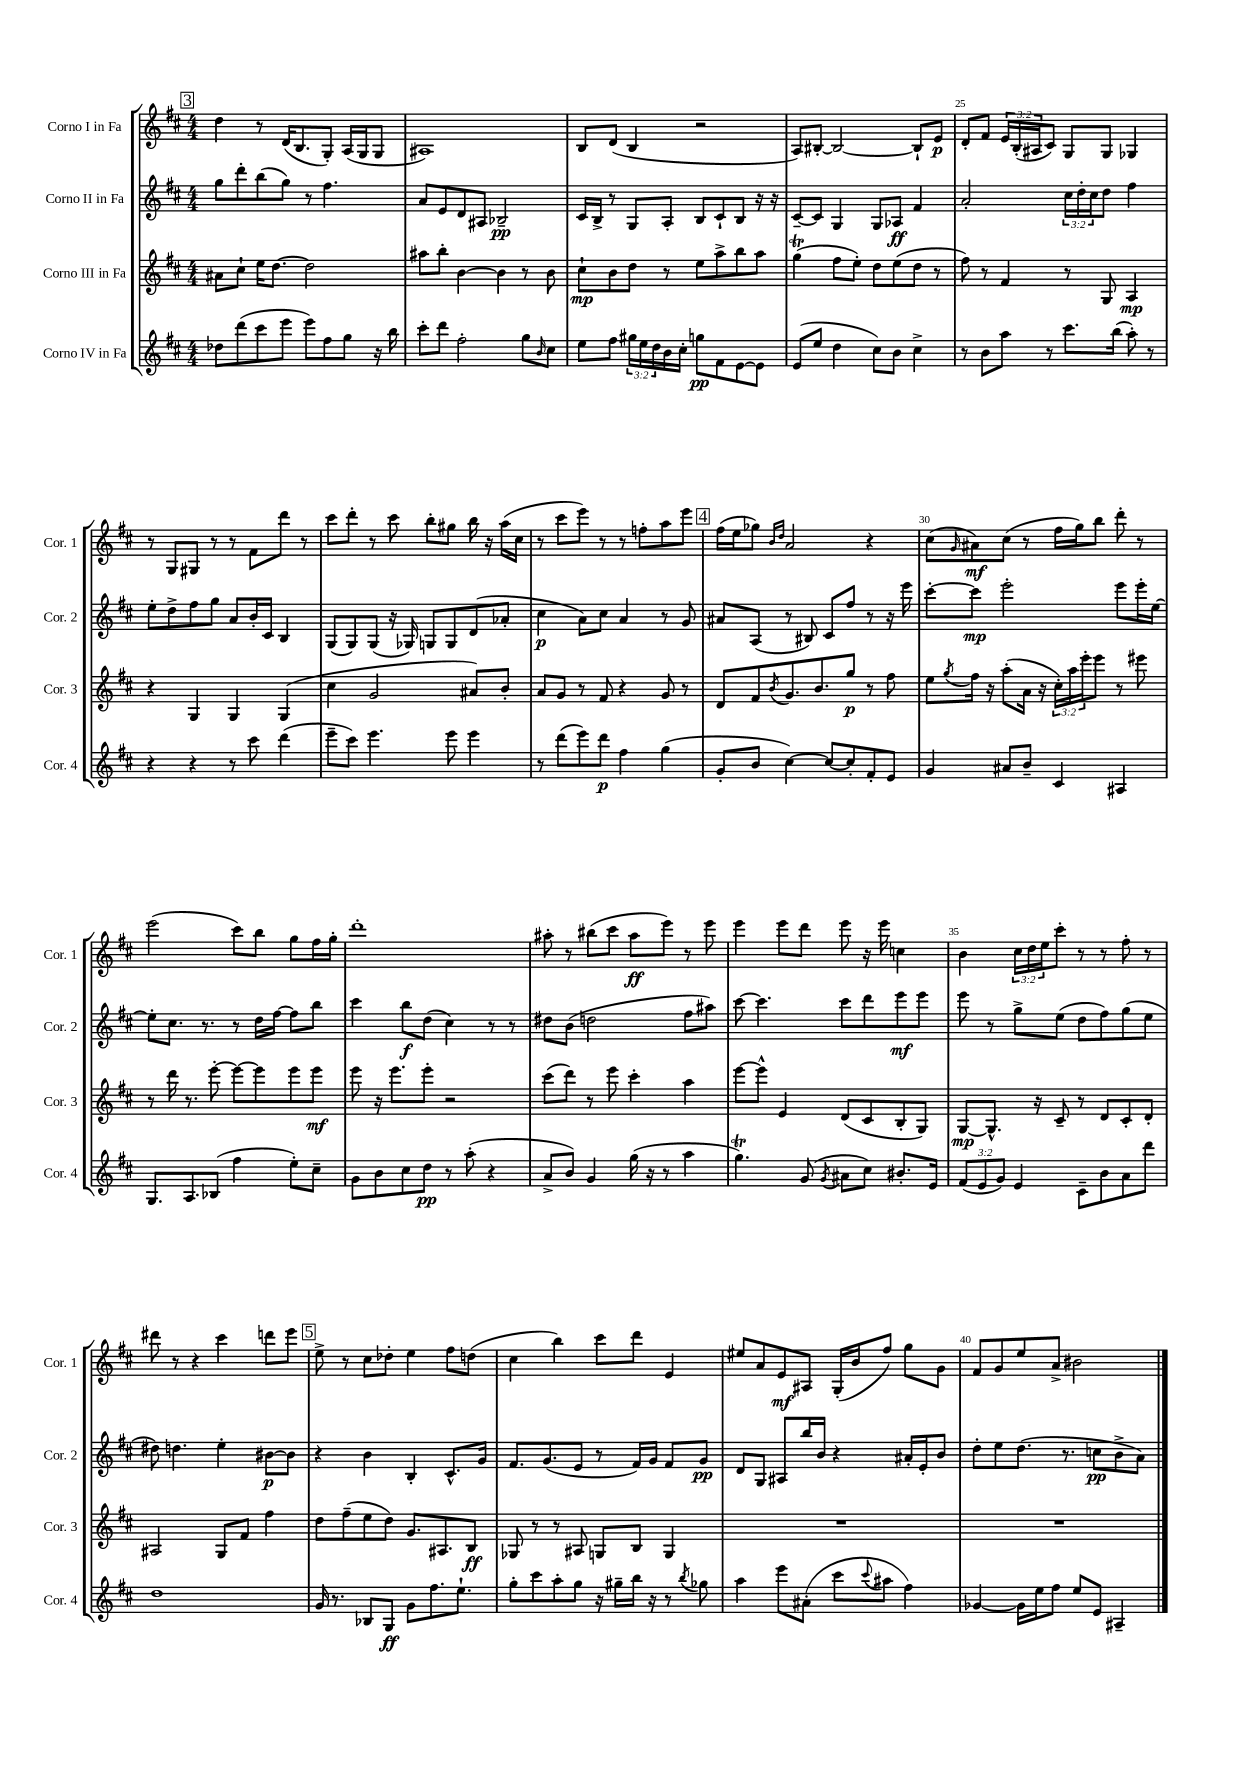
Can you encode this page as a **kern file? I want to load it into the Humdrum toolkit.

**kern	**kern	**kern	**kern
*staff4	*staff3	*staff2	*staff1
*clefG2	*clefG2	*clefG2	*clefG2
*k[f#c#]	*k[f#c#]	*k[f#c#]	*k[f#c#]
*M4/4	*M4/4	*M4/4	*M4/4
8dd-	8a#	8gg	4dd
(8ddd	8cc#`	8ddd'	.
8ccc#	16ee	(8bb	8r
.	[8.dd	.	.
8eee	.	8gg)	(16d
.	.	.	8.B
8eee)	2dd]	8r	.
8ff#	.	4.ff#	8G')
8gg	.	.	(16A
.	.	.	16G
16r	.	.	8G
16bb	.	.	.
=	=	=	=
8ccc#'	8aa#	8a	1A#)
8ddd	8bb'	8e	.
2ff#'	[4b	8d	.
.	.	8A#	.
.	4b]	2B-~	.
8gg	8r	.	.
16qqb	.	.	.
8cc#	8b	.	.
=	=	=	=
8ee	8cc#`	16c#	8B
.	.	16B^	.
8ff#	8b	8r	(8d
24gg#	8dd	8G	4B
24ee	.	.	.
24dd	.	.	.
16b	8r	8A'	.
16cc#'	.	.	.
8gg	8ee	8B	2r
8f#	8aa^	8c#`	.
[8e	8bb	8B	.
8e]	8aa	16r	.
.	.	16r	.
=	=	=	=
(8e	(4gg	[8c#~	8A)
8ee	.	8c#]	[8B#'
4dd	8ff#	4G	2B#_
.	8ee')	.	.
8cc#)	8dd	8G	.
8b	(8ee	8A-	.
4cc#^	8dd	4f#	8B#`]
.	8r	.	8e
=	=	=	=
8r	8ff#)	2a'	8d'
8b	8r	.	8f#
8aa	4f#	.	24e
.	.	.	(24B'
.	.	.	24A#
8r	.	.	8c#)
8.ccc#	8r	24cc#	8G
.	.	24dd'	.
.	.	24cc#	.
.	8G	8dd	8G
(16bb	.	.	.
8aa')	4A	4ff#	4G-
8r	.	.	.
=	=	=	=
4r	4r	8ee'	8r
.	.	8dd^	8G
4r	4G	8ff#	8G#
.	.	8gg	8r
8r	4G	8a	8r
8ccc#	.	16b'	8f#
.	.	16c#	.
(4ddd	(4G	4B	8ddd
.	.	.	8r
=	=	=	=
8eee~	4cc#	(8G	8ccc#
8ccc#)	.	8G)	8ddd'
4.eee	2g	(8G	8r
.	.	16r	8ccc#
.	.	16G-)	.
.	.	8G	8bb'
8eee	.	8G	8gg#
4eee	8a#)	(8d	16bb
.	.	.	16r
.	8b'	8a-'	(16aa
.	.	.	16cc#
=	=	=	=
8r	8a	4cc#	8r
(8ddd	8g	.	8ccc#
8eee)	8r	8a)	8eee)
8ddd	8f#	8cc#	8r
4ff#	4r	4a	8r
.	.	.	8ff'
(4gg	8g	8r	8aa
.	8r	8g	8eee
=	=	=	=
8g'	8d	8a#	(16ff#
.	.	.	16ee
8b	8f#	(8A	8gg-)
.	.	.	16qqb
.	8qb	.	16qqdd
[4cc#)	8.g	8r	2a
.	.	8B#)	.
.	8.b	.	.
8cc#_	.	8c#	.
8cc#']	8gg	8ff#	.
8f#'	8r	8r	4r
8e	8ff#	16r	.
.	.	16eee	.
=	=	=	=
4g	8ee	[8ccc#'	(8cc#
.	8qgg	.	16qqg
.	16ff#	8ccc#]	8a#)
.	16r	.	.
8a#	(8aa'	2eee'	(8cc#
8b~	16a	.	8r
.	16r	.	.
4c#	24cc#')	.	16ff#
.	24aa	.	.
.	.	.	16gg)
.	24eee'	.	.
.	8eee	.	8bb
4A#	8r	8eee	8ddd'
.	8eee#	16eee'	8r
.	.	[16ee	.
=	=	=	=
8.G	8r	8ee']	(2eee
.	16ddd	8.cc#	.
8.A	8.r	.	.
.	.	8.r	.
(8B-	[8eee'	.	.
4ff#	8eee_	8r	8ccc#)
.	8eee]	16dd	8bb
.	.	[16ff#	.
8ee')	8eee	8ff#]	8gg
8cc#~	8eee	8bb	16ff#
.	.	.	16gg'
=	=	=	=
8g	8eee	4ccc#	1ddd'
8b	16r	.	.
.	8.eee	.	.
8cc#	.	8bb	.
8dd	8eee'	(8dd	.
8r	2r	4cc#)	.
(8aa'	.	.	.
4r	.	8r	.
.	.	8r	.
=	=	=	=
8a^	(8ccc#	8dd#	8aa#'
8b)	8ddd)	(8b	8r
4g	8r	2dd	(8bb#
.	8eee	.	8ccc#
(16gg	4ccc#'	.	8aa#
16r	.	.	.
8r	.	.	8eee)
4aa	4aa	8ff#	8r
.	.	8aa#)	8eee
=	=	=	=
4.gg)	[8eee	[8ccc#	4eee
.	8eee^^]	4.ccc#]	.
.	4e	.	8eee
(8g	.	.	8ddd
8qg	.	.	.
8a#	(8d	8ccc#	8eee
8cc#)	8c#	8ddd	16r
.	.	.	16eee
8.b#'	8B'	8eee	4cc
.	8G)	8eee	.
16e	.	.	.
=	=	=	=
(12f#	[8G	8eee	4b
12e	.	.	.
.	8.G^^]	8r	.
12g)	.	.	.
4e	.	8gg^	24cc#
.	.	.	24dd
.	16r	.	.
.	.	.	24ee
.	8c#~	(8ee	8ccc#'
8c#~	8r	8dd	8r
8b	8d	8ff#)	8r
8a	8c#'	(8gg	8ff#'
8ddd	8d'	8ee	8r
=	=	=	=
1dd	2A#	8dd#)	8ddd#
.	.	4.dd	8r
.	.	.	4r
.	8G	4ee'	4ccc#
.	8f#	.	.
.	4ff#	[8b#	8ddd
.	.	8b#]	8eee
=	=	=	=
16g	8dd	4r	8ee^
8.r	.	.	.
.	(8ff#~	.	8r
8B-	8ee	4b	8cc#
8G	8dd)	.	8dd-'
8g	8.g	4B'	4ee
8.ff#	.	.	.
.	8.A#	.	.
.	.	8.c#^^	8ff#
8.ee`	.	.	.
.	8B	.	(8dd
.	.	16g	.
=	=	=	=
8gg'	8G-	8.f#	4cc#
8ccc#	8r	.	.
.	.	(8.g	.
8aa'	8r	.	4bb)
8gg	8A#	8e	.
16r	8G	8r	8ccc#
16gg#~	.	.	.
16bb	8B	16f#)	8ddd
16r	.	16g	.
8r	4G	8f#	4e
8qbb	.	.	.
8gg-	.	8g	.
=	=	=	=
4aa	1r	8d	8ee#
.	.	8G	8a
8eee	.	8A#	8e
(8a#'	.	16bb	8A#
.	.	16b	.
8ccc#	.	4r	(16G'
.	.	.	16b
8qqccc#	.	.	.
8aa#	.	.	8ff#)
4ff#)	.	16a#'	8gg
.	.	16e'	.
.	.	8b	8g
=	=	=	=
[4g-	1r	8dd'	8f#
.	.	8ee	8g
16g-]	.	(8.dd	8ee
16ee	.	.	.
8ff#	.	.	8a^
.	.	8.r	.
8ee	.	.	2b#
8e	.	8cc	.
4A#~	.	8b^	.
.	.	8a)	.
==	==	==	==
*-	*-	*-	*-
